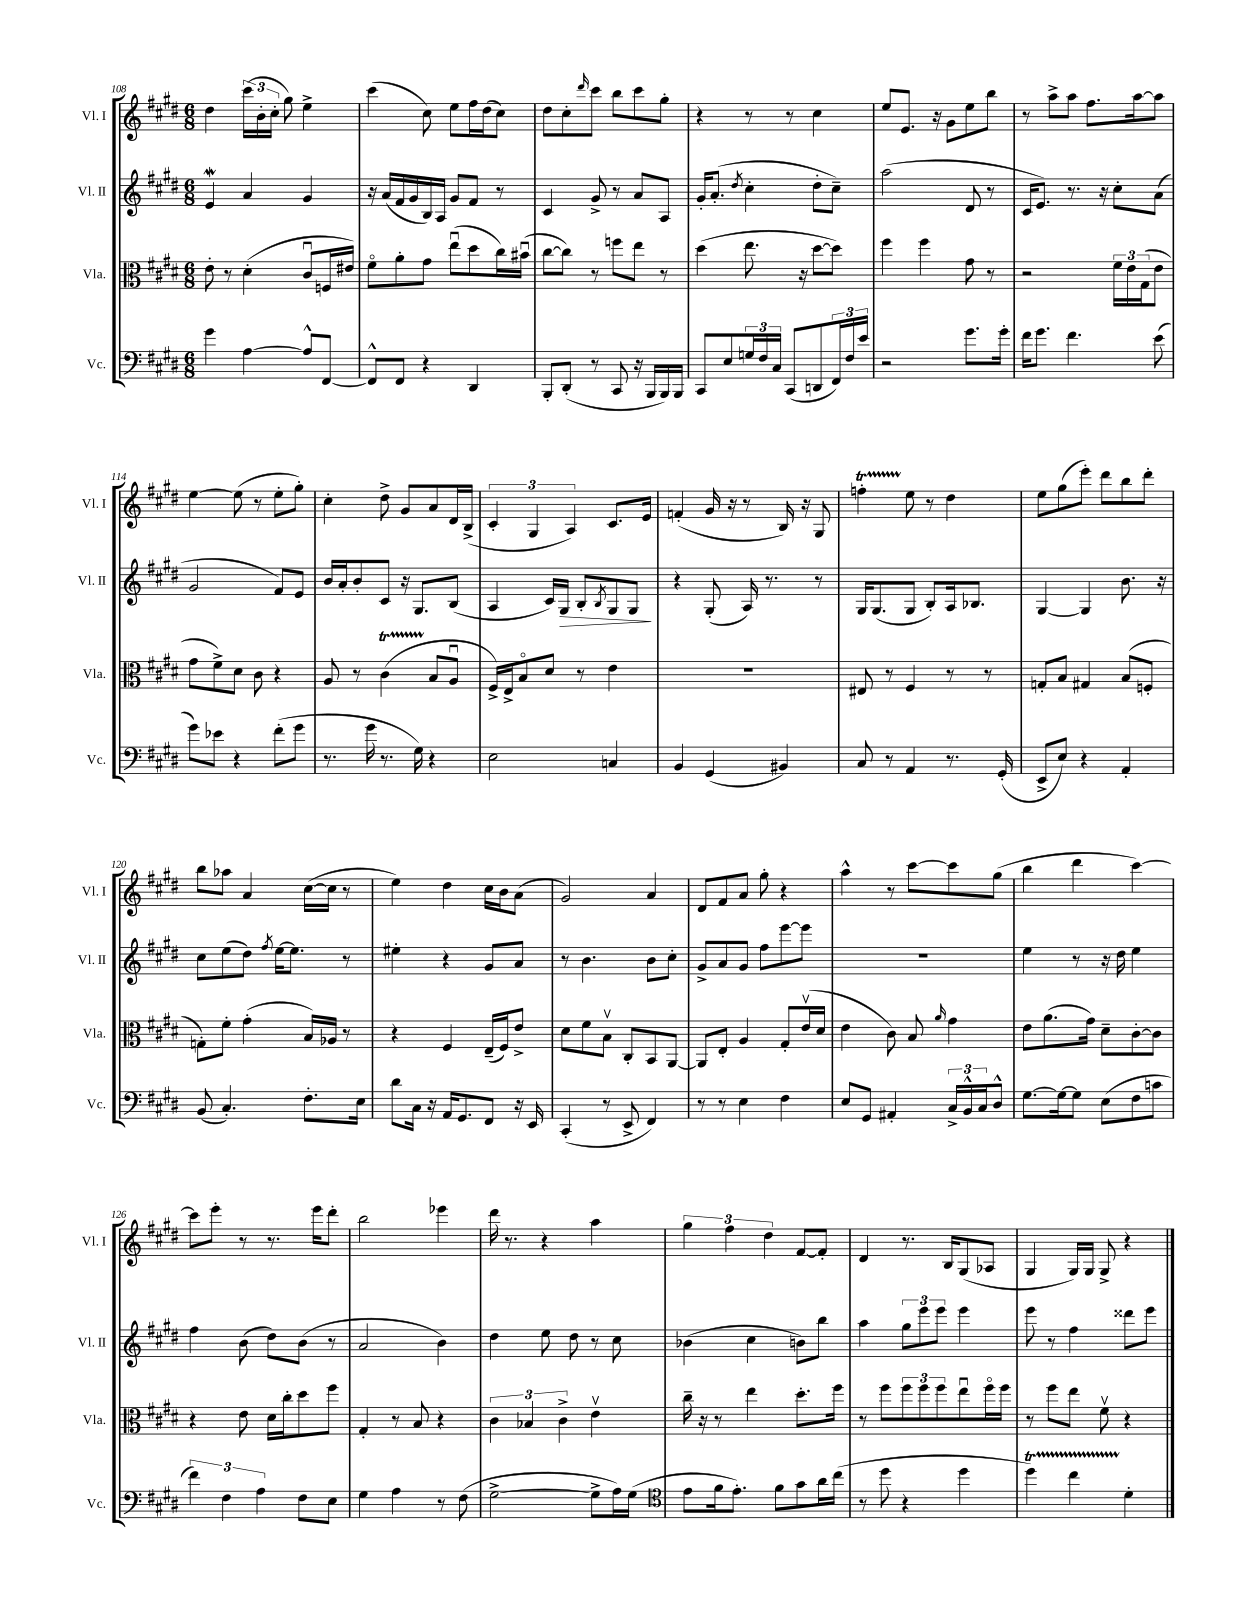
<<
\new StaffGroup <<
\new Staff = "s0" \with { instrumentName = "Vl. I" shortInstrumentName = "Vl. I" } {
    \clef treble \key e \major \numericTimeSignature \time 6/8
    dis''4 \tuplet 3/2 { cis'''16( b'16-. cis''16-. } gis''8) e''4-> |
    cis'''4( cis''8) e''8 fis''16 dis''16( cis''8) |
    dis''8 cis''8-. \grace { dis'''16 } cis'''8 b''8 cis'''8 gis''8-. |
    r4 r8 r8 cis''4 |
    e''8 e'8. r16 gis'8 e''8 b''8 |
    r8 a''8-> a''8 fis''8. a''16~ a''8 |
    e''4~ e''8( r8 e''8-. gis''8-.) |
    cis''4-. dis''8-> gis'8 a'8 dis'16 b16->( |
    \tuplet 3/2 { cis'4-. gis4 a4) } cis'8. e'16 |
    f'4-.( gis'16 r16 r8 b16) r16 gis8 |
    f''4-.\startTrillSpan e''8\stopTrillSpan r8 dis''4 |
    e''8 gis''8( e'''8-.) dis'''8 b''8 dis'''8-. |
    b''8 aes''8 a'4 cis''16~( cis''16 r8 |
    e''4) dis''4 cis''16 b'16 a'8( |
    gis'2) a'4 |
    dis'8 fis'8 a'8 gis''8-. r4 |
    a''4-^ r8 cis'''8~ cis'''8 gis''8( |
    b''4 dis'''4 cis'''4~) |
    cis'''8 e'''8-. r8 r8. e'''16 dis'''8-. |
    b''2 ees'''4 |
    dis'''16 r8. r4 a''4 |
    \tuplet 3/2 { gis''4 fis''4 dis''4 } fis'8~ fis'8-. |
    dis'4 r8. b16 gis8( aes8 |
    gis4 gis16) gis16 gis8-> r4 \bar "|." |
}
\new Staff = "s1" \with { instrumentName = "Vl. II" shortInstrumentName = "Vl. II" } {
    \clef treble \key e \major \numericTimeSignature \time 6/8
    e'4\mordent a'4 gis'4 |
    r16 a'16( fis'16 gis'16 b16) a16 gis'8 fis'8 r8 |
    cis'4 gis'8-> r8 a'8 a8 |
    gis'16-. a'8.-.( \acciaccatura { dis''8 } cis''4-. dis''8-. cis''8--) |
    a''2( dis'8 r8 |
    cis'16 e'8.) r8. r16 cis''8-. a'8( |
    gis'2 fis'8) e'8 |
    b'16 a'16-. b'8-. cis'8 r16 gis8. b8( |
    a4 cis'16) gis16\> b8-. \acciaccatura { b8 } gis8 gis8\! |
    r4 gis8-.( a16) r8. r8 |
    gis16 gis8.( gis8 b8-.) a16 bes8. |
    gis4~ gis4 b'8. r16 |
    cis''8 e''8( dis''8) \acciaccatura { fis''8 } e''16~ e''8. r8 |
    eis''4-. r4 gis'8 a'8 |
    r8 b'4. b'8 cis''8-. |
    gis'8-> a'8 gis'8 fis''8 e'''8~ e'''8 |
    R2. |
    e''4 r8 r16 dis''16 e''4 |
    fis''4 b'8( dis''8) b'8( r8 |
    a'2 b'4) |
    dis''4 e''8 dis''8 r8 cis''8 |
    bes'4( cis''4 b'8) b''8 |
    a''4 \tuplet 3/2 { gis''8 e'''8 e'''8 } e'''4 |
    e'''8 r8 fis''4 disis'''8 e'''8 \bar "|." |
}
\new Staff = "s2" \with { instrumentName = "Vla." shortInstrumentName = "Vla." } {
    \clef alto \key e \major \numericTimeSignature \time 6/8
    e'8-. r8 dis'4-.( cis'8\downbow f16 eis'16) |
    fis'8\flageolet a'8-. gis'8 e''8\downbow( dis''8 cis''16) bis'16\downbow( |
    cis''8~ cis''8) r8 f''8 e''8 r8 |
    dis''4( e''8. r16 dis''8~ dis''8) |
    fis''4 fis''4 gis'8 r8 |
    r2 \tuplet 3/2 { fis'16 e'16 gis16( } e'8 |
    gis'8 fis'8->) dis'8 cis'8 r4 |
    a8 r8 cis'4\startTrillSpan( b8\stopTrillSpan a8\downbow |
    fis16->) e16-> b8\flageolet dis'8 r8 e'4 |
    r2. |
    eis8 r8 fis4 r8 r8 |
    g8-. b8 gis4 b8( f8-. |
    g8-.) fis'8-. gis'4-.( b16) aes16 r8 |
    r4 fis4 e16--( fis16) e'8-> |
    dis'8 fis'8 b8\upbow cis8-. b,8 a,8~ |
    a,8 e8-. a4 gis8-. e'16\upbow( dis'16 |
    e'4 cis'8) b8 \grace { a'16 } gis'4 |
    e'8 a'8.( gis'16) dis'8-- cis'8~-. cis'8 |
    r4 e'8 dis'16 cis''16-. dis''8 fis''8 |
    gis4-. r8 b8 r4 |
    \tuplet 3/2 { cis'4 bes4 cis'4-> } e'4\upbow |
    cis''16-- r16 r8 e''4 dis''8.-. fis''16 |
    r8 fis''8 \tuplet 3/2 { fis''8 fis''8 fis''8 } e''8\downbow fis''16\flageolet fis''16 |
    r8 fis''8 e''8 fis'8\upbow r4 \bar "|." |
}
\new Staff = "s3" \with { instrumentName = "Vc." shortInstrumentName = "Vc." } {
    \clef bass \key e \major \numericTimeSignature \time 6/8
    gis'4 a4~ a8-^ fis,8~ |
    fis,8-^ fis,8 r4 dis,4 |
    b,,8-. dis,8-.( r8 cis,8 r16 b,,16 b,,16) b,,16 |
    cis,8 e8 \tuplet 3/2 { g16 fis16 cis16 } cis,8( d,8 \tuplet 3/2 { fis,16) fis16 e'16 } |
    r2 gis'8. gis'16-. |
    fis'16 gis'8. fis'4. e'8( |
    gis'8) ees'8 r4 fis'8-.( gis'8 |
    r8. gis'16 r8. gis16) r4 |
    e2 c4 |
    b,4 gis,4( bis,4) |
    cis8 r8 a,4 r8. gis,16-.( |
    e,8-> e8) r4 a,4-. |
    b,8( cis4.-.) fis8.-. e16 |
    dis'8 cis16 r16 a,16 gis,8. fis,8 r16 e,16 |
    cis,4-.( r8 e,8-> fis,4) |
    r8 r8 e4 fis4 |
    e8 gis,8 ais,4-. \tuplet 3/2 { cis16-> b,16-^ cis16 } dis8-^ |
    gis8.~ gis16~ gis8 e8( fis8 c'8 |
    \tuplet 3/2 { fis'4) fis4 a4 } fis8 e8 |
    gis4 a4 r8 fis8( |
    gis2~-> gis8-> a16) gis16( |
    \clef tenor e'8 fis'16 e'8.-.) fis'8 gis'8 a'16 cis''16( |
    r8 dis''8 r4 dis''4 |
    dis''4\startTrillSpan) cis''4 dis'4-.\stopTrillSpan \bar "|." |
}
>>
>>
\layout { \context { \Score currentBarNumber = #108 } }
